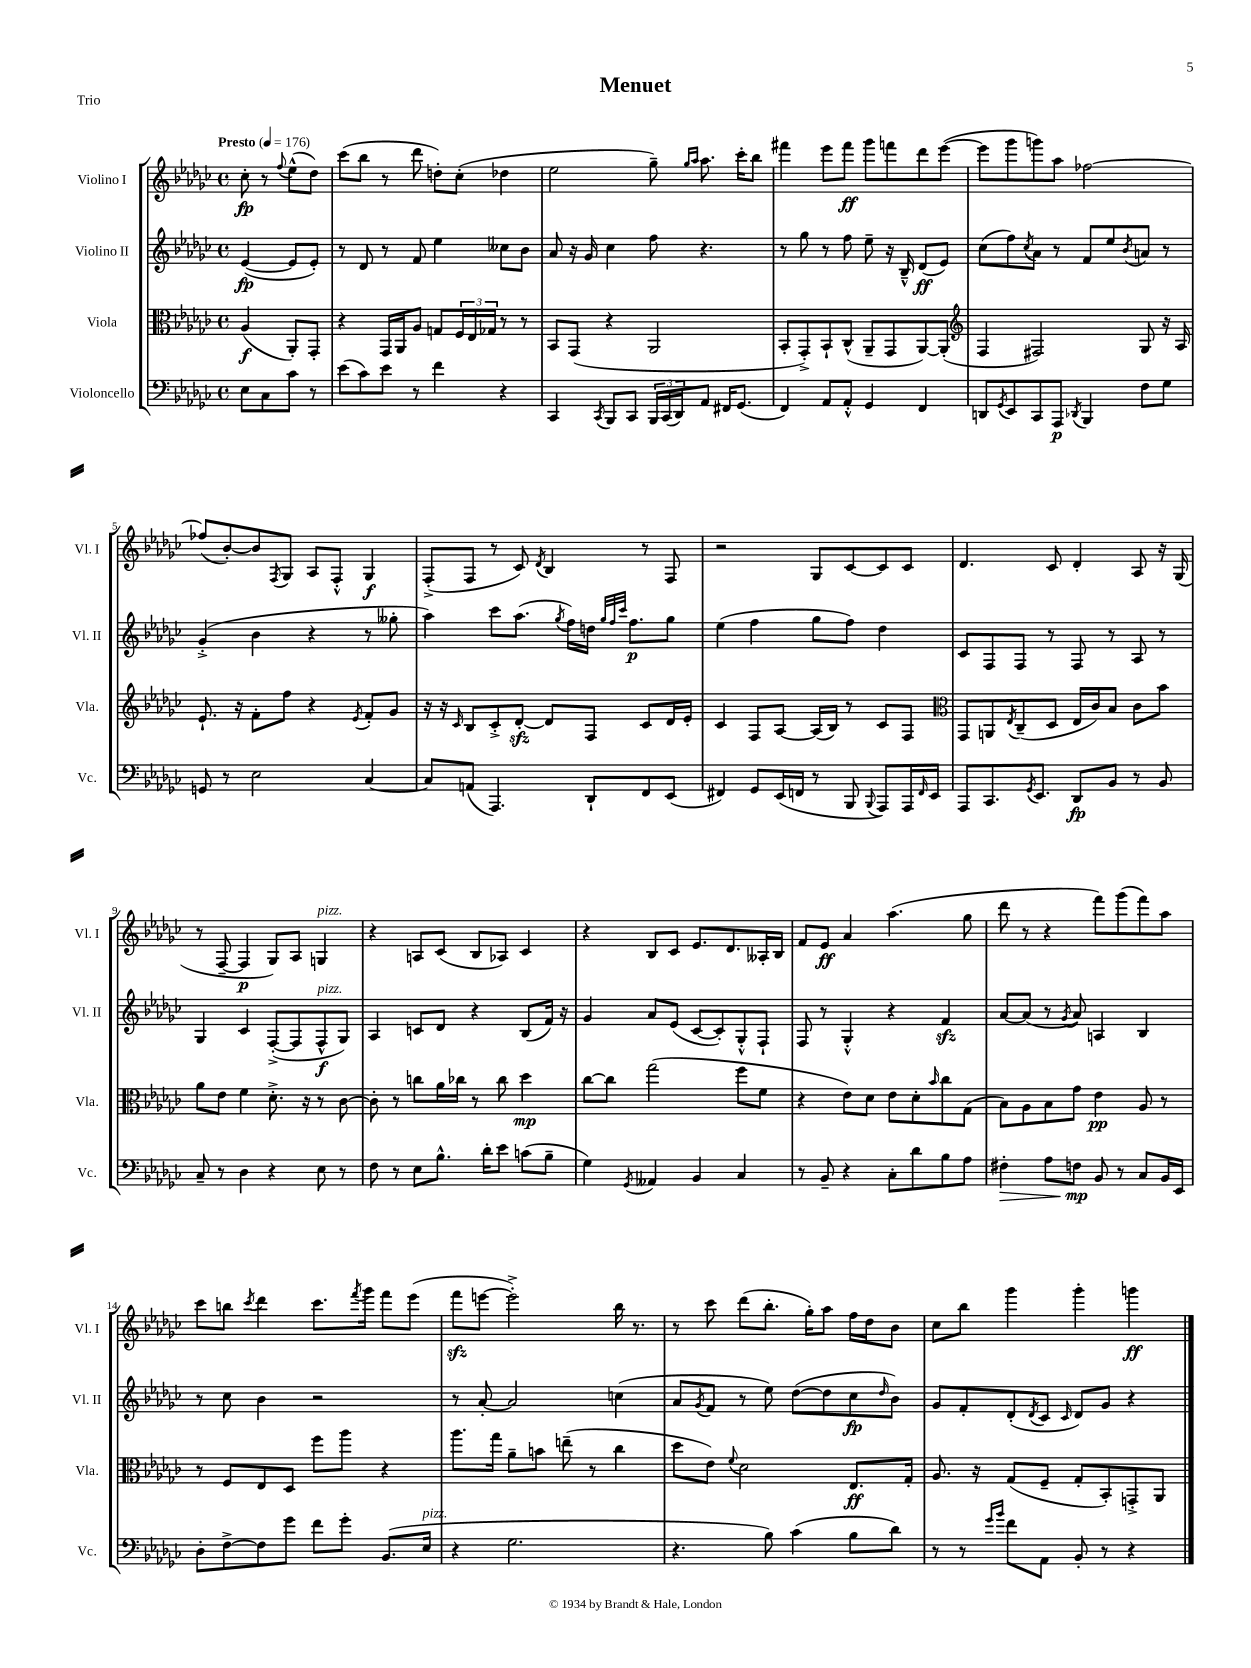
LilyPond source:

\header { title = "Menuet" piece = "Trio" }
<<
\new StaffGroup <<
\new Staff = "s0" \with { instrumentName = "Violino I" shortInstrumentName = "Vl. I" } {
    \clef treble \key ges \major \defaultTimeSignature \time 4/4 \partial 2 \tempo "Presto" 4 = 176
    ces''8-.\fp r8 \appoggiatura { f''8 } ees''8-^( des''8) |
    ces'''8( bes''8 r8 des'''8 d''8-.) ces''8-.( des''4 |
    ees''2 ges''8--) \grace { ges''16 aes''16 } aes''8. ces'''16-. bes''8 |
    fis'''4 ees'''8 fis'''8\ff ges'''8 f'''8 des'''8 ees'''8~( |
    ees'''8 ges'''8 g'''8) aes''8 fes''2~ |
    fes''8( bes'8~-.) bes'8 \acciaccatura { f8 } ges8 aes8 f8-.-^ ges4\f |
    f8-.->( f8 r8 ces'8) \acciaccatura { des'8 } bes4 r8 f8 |
    r2 ges8 ces'8~ ces'8 ces'8 |
    des'4. ces'8 des'4-. aes8 r16 ges16( |
    r8 f8~-- f4\p ges8) aes8 g4^\markup { \italic "pizz." } |
    r4 a8 ces'8( bes8 aes8) ces'4 |
    r4 bes8 ces'8 ees'8. des'8. aeses16-. bes16 |
    f'8 ees'8\ff aes'4 aes''4.( ges''8 |
    des'''8 r8 r4 f'''8) ges'''8( f'''8) aes''8 |
    ces'''8 b''8 \acciaccatura { ces'''8 } des'''4 ces'''8. \acciaccatura { f'''8 } ges'''16 f'''8 ees'''8( |
    f'''8\sfz e'''8~ e'''2-.->) bes''16 r8. |
    r8 ces'''8 des'''8( bes''8.-. ges''16-.) aes''8 f''16 des''16 bes'8 |
    ces''8 bes''8 ges'''4 ges'''4-. g'''4\ff \bar "|." |
}
\new Staff = "s1" \with { instrumentName = "Violino II" shortInstrumentName = "Vl. II" } {
    \clef treble \key ges \major \defaultTimeSignature \time 4/4 \partial 2
    ees'4~\fp( ees'8 ees'8-.) |
    r8 des'8 r8 f'8 ees''4 ceses''8 bes'8 |
    aes'8 r16 ges'16 ces''4 f''8 r4. |
    r8 ges''8 r8 f''8 ees''8-- r16 bes16---^ des'8\ff( ees'8) |
    ces''8( f''8) \acciaccatura { ces''8 } aes'8 r8 f'8 ees''8 \acciaccatura { bes'8 } a'8 r8 |
    ges'4-.->( bes'4 r4 r8 geses''8-. |
    aes''4) ces'''8 aes''8.( \acciaccatura { ges''8 } f''16) d''16 \grace { ges''32 f''32 ces'''32 } f''8.\p ges''8 |
    ees''4( f''4 ges''8 f''8) des''4 |
    ces'8 f8 f8 r8 f8 r8 aes8 r8 |
    ges4 ces'4 f8~-.->( f8 f8-^\f^\markup { \italic "pizz." } ges8) |
    aes4 c'8 des'8 r4 bes8( f'16) r16 |
    ges'4 aes'8 ees'8( ces'8~ ces'8-.) ges8-.-^ f8-! |
    f8 r8 ges4-.-^ r4 f'4\sfz |
    aes'8~ aes'8( r8 \acciaccatura { ges'8 } aes'8) a4 bes4 |
    r8 ces''8 bes'4 r2 |
    r8 aes'8~-. aes'2 c''4( |
    aes'8 \acciaccatura { ges'8 } f'8 r8 ees''8) des''8~( des''8 ces''8\fp \grace { des''16 } bes'8) |
    ges'8 f'8-. des'8-.( \acciaccatura { des'8 } ces'8 \grace { ces'16 } des'8) ges'8 r4 \bar "|." |
}
\new Staff = "s2" \with { instrumentName = "Viola" shortInstrumentName = "Vla." } {
    \clef alto \key ges \major \defaultTimeSignature \time 4/4 \partial 2
    aes4\f( aes,8-.) ges,8-. |
    r4 ges,16 aes,16 aes8 g8 \tuplet 3/2 { f16 ees16 ges16 } r8 r8 |
    bes,8 ges,8( r4 aes,2 |
    bes,8-. ges,8-.->) bes,8-! ces8-^( aes,8-- ges,8 aes,8~) aes,8-.( |
    \clef treble f4 fis2) ges8 r16 aes16 |
    ees'8.-! r16 f'8-. f''8 r4 \acciaccatura { ees'8 } f'8-. ges'8 |
    r16 r16 \grace { ces'16 } bes8 ces'8-.-> des'8~-.\sfz des'8 f8 ces'8 des'16 ees'16-. |
    ces'4 f8 aes8~ aes16( bes16) r8 ces'8 f8 |
    \clef alto ges,8 a,8 \acciaccatura { ees8 } ces8--( des8 ees16 ces'16) bes8 ces'8 bes'8 |
    aes'8 ees'8 f'4 des'8.-.-> r16 r8 ces'8~ |
    ces'8-. r8 c''8 aes'16 ces''16 r8 ces''8 des''4\mp |
    ces''8~ ces''8 ges''2( f''8 f'8 |
    r4 ees'8) des'8 ees'8 des'8-. \grace { bes'16 } ces''8 ges8( |
    bes8) aes8 bes8 ges'8 ees'4\pp aes8 r8 |
    r8 f8 ees8 des8 f''8 aes''8 r4 |
    aes''8. ges''16 aes'8-- b'8 e''8--( r8 ces''4 |
    des''8 ees'8) \appoggiatura { f'8 } des'2 ees8.\ff ges16-. |
    aes8. r16 ges8( f8-- ges8-. bes,8-.) g,8-.-> aes,8 \bar "|." |
}
\new Staff = "s3" \with { instrumentName = "Violoncello" shortInstrumentName = "Vc." } {
    \clef bass \key ges \major \defaultTimeSignature \time 4/4 \partial 2
    ees8 ces8 ces'8 r8 |
    ees'8( ces'8) ees'8 r8 f'4 r4 |
    ces,4 \acciaccatura { ces,8 } bes,,8 ces,8 \tuplet 3/2 { bes,,16 ces,16( des,16) } aes,8 fis,16 ges,8.( |
    f,4) aes,8 aes,8-.-^ ges,4 f,4 |
    d,8 \acciaccatura { ges,8 } ees,8 ces,8 aes,,8\p \acciaccatura { des,8 } bes,,4 f8 ges8 |
    g,8 r8 ees2 ces4~ |
    ces8 a,8( aes,,4.) des,8-! f,8 ees,8( |
    fis,4) ges,8 ees,16( f,16 r8 bes,,8 \appoggiatura { bes,,8 } aes,,8) aes,,16 \grace { f,16 } ees,16 |
    aes,,8 ces,8. \acciaccatura { ges,8 } ees,8. des,8\fp bes,8 r8 bes,8 |
    ces8-- r8 des4 r4 ees8 r8 |
    f8 r8 ees8 bes8.-^ des'16-. ees'8 c'8( bes8-- |
    ges4) \acciaccatura { ges,8 } aeses,4 bes,4 ces4 |
    r8 bes,8-- r4 ces8-. des'8 bes8 aes8 |
    fis4-.\> aes8 f8\mp\! bes,8 r8 ces8 bes,16 ees,16 |
    des8-. f8~-> f8 ges'8 f'8 ges'8-. bes,8.( ees16^\markup { \italic "pizz." } |
    r4 ges2. |
    r4. bes8) ces'4( bes8 des'8) |
    r8 r8 \grace { ges'16 bes'16 } f'8 aes,8 bes,8-. r8 r4 \bar "|." |
}
>>
>>
